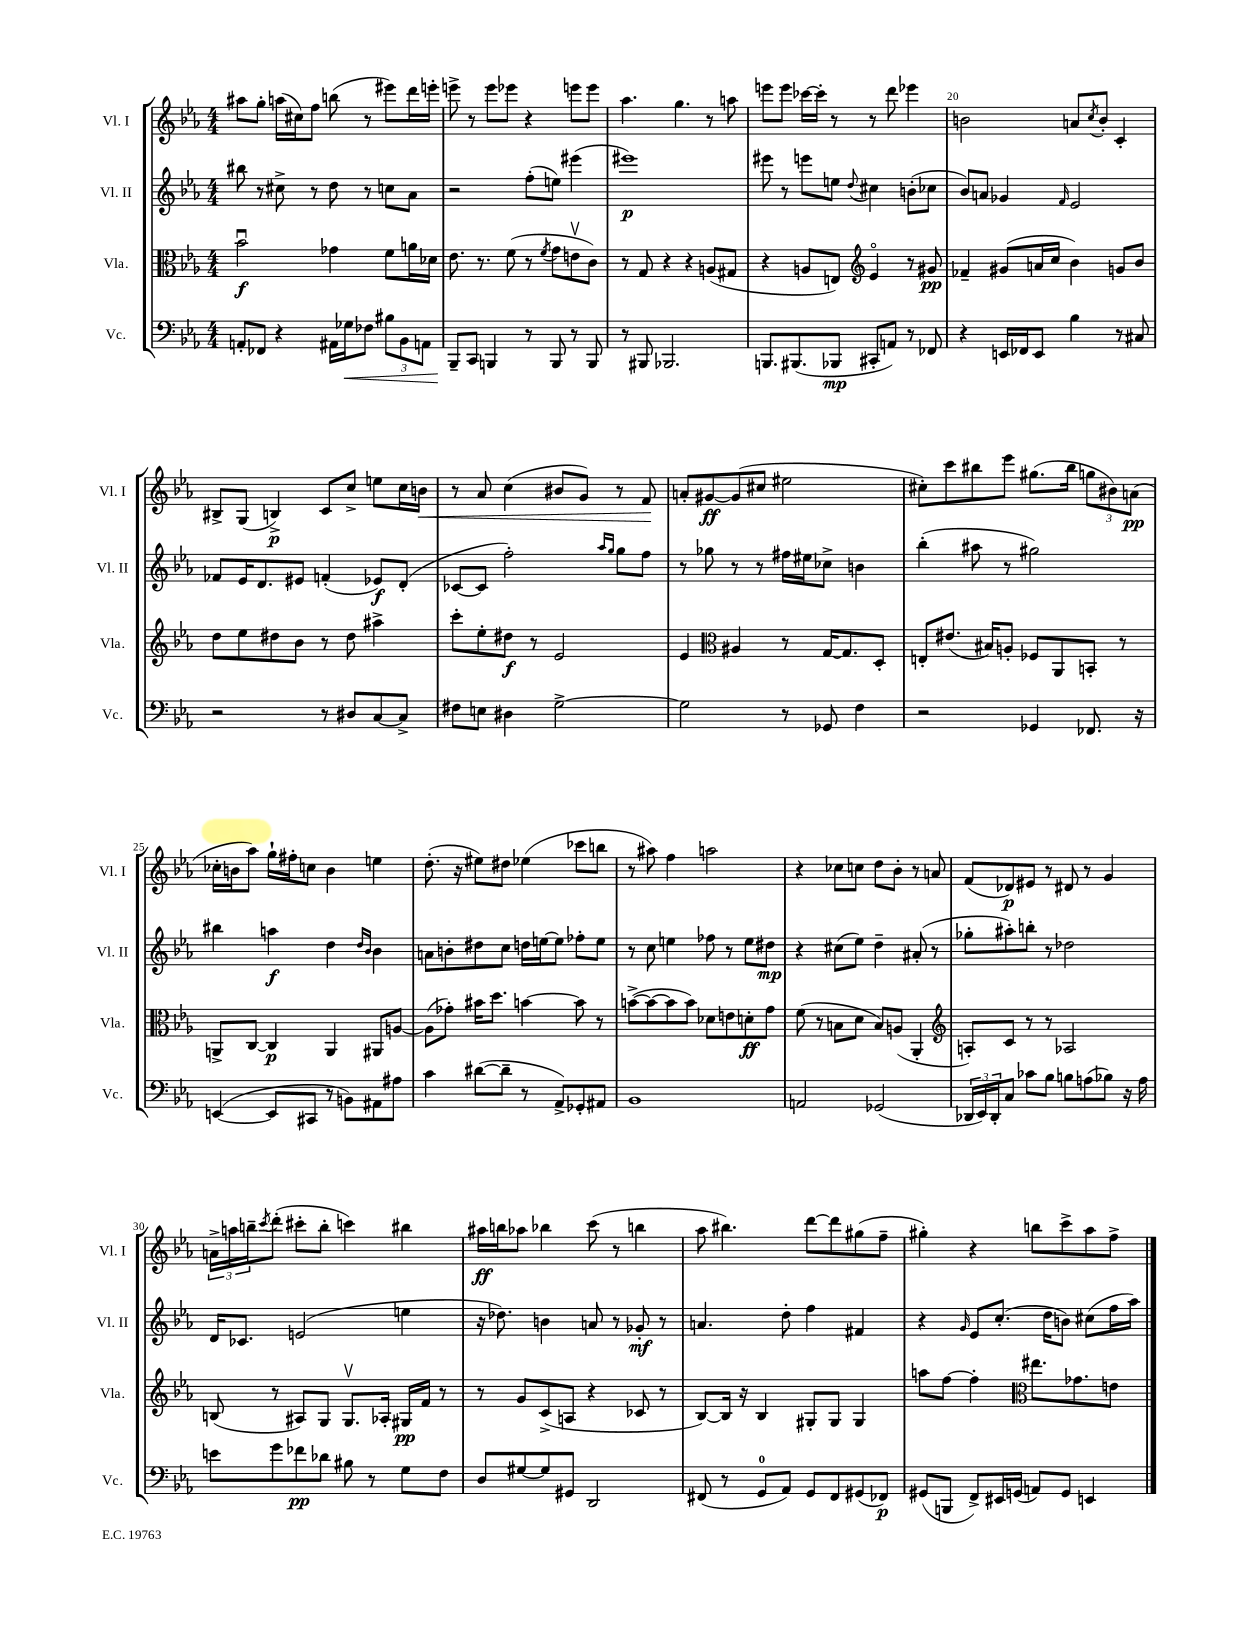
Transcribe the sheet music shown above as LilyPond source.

<<
\new StaffGroup <<
\new Staff = "s0" \with { instrumentName = "Vl. I" shortInstrumentName = "Vl. I" } {
    \clef treble \key ees \major \numericTimeSignature \time 4/4
    ais''8 g''8-. a''16( cis''16) f''8 b''8( r8 eis'''8) d'''16 e'''16-. |
    e'''8-> r8 e'''8 ees'''8 r4 e'''8 e'''8 |
    aes''4. g''4. r8 a''8 |
    e'''8 e'''8 ces'''16~ ces'''16-. r8 r8 d'''8 ees'''4 |
    b'2 a'8 \acciaccatura { c''8 } b'8-. c'4-. |
    bis8-> g8( b4->\p) c'8 c''8-> e''8 c''16 b'16\< |
    r8 aes'8 c''4( bis'8 g'8) r8 f'8\! |
    a'8-. gis'8~\ff gis'8( cis''8 eis''2 |
    cis''8-.) c'''8 bis''8 ees'''8 gis''8.( bis''16 \tuplet 3/2 { g''8 bis'8) a'8\pp( } |
    ces''16-. b'16 aes''8) g''16-! fis''16-. c''8 b'4 e''4 |
    d''8.-.( r16 eis''8) dis''8 ees''4( ces'''8 b''8 |
    r8 ais''8) f''4 a''2 |
    r4 ces''8 c''8 d''8 bes'8-. r8 a'8 |
    f'8( des'8\p) eis'8 r8 dis'8 r8 g'4 |
    \tuplet 3/2 { a'16-> a''16 b''16-- } \acciaccatura { c'''8 } d'''8-.( cis'''8-. b''8-. c'''4) bis''4 |
    ais''16\ff b''16 aes''8 bes''4 c'''8( r8 b''4 |
    aes''8 bis''4.) d'''8~ d'''8 gis''8( f''8-- |
    gis''4-.) r4 b''8 c'''8-> aes''8 f''8-> \bar "|." |
}
\new Staff = "s1" \with { instrumentName = "Vl. II" shortInstrumentName = "Vl. II" } {
    \clef treble \key ees \major \numericTimeSignature \time 4/4
    bis''8 r8 cis''8-> r8 d''8 r8 c''8 aes'8 |
    r2 f''8-.( e''8) eis'''4( |
    eis'''1\p) |
    eis'''8 r8 e'''8 e''8 \appoggiatura { d''8 } cis''4 b'8-.( ces''8 |
    bes'8) a'8 ges'4 \grace { f'16 } ees'2 |
    fes'8 ees'16 d'8. eis'8 f'4-.( ees'8\f) d'8-.( |
    ces'8~ ces'8 f''2-.) \grace { aes''16 g''16 } g''8 f''8 |
    r8 ges''8 r8 r8 fis''16 eis''16 ces''8-> b'4 |
    bes''4-.( ais''8 r8 gis''2) |
    bis''4 a''4\f d''4 \grace { d''16 bes'16 } bes'4 |
    a'8 b'8-. dis''8 c''8 d''16 e''16~ e''8 fes''8-. e''8 |
    r8 c''8 e''4 fes''8 r8 e''8 dis''8\mp |
    r4 cis''8( ees''8) d''4-- ais'8-.( r8 |
    ges''8-. ais''8-.) b''8-. r8 des''2 |
    d'16 ces'8. e'2( e''4 |
    r16 des''8.) b'4 a'8 r8 ges'8-.\mf r8 |
    a'4. d''8-. f''4 fis'4 |
    r4 \grace { g'16 } ees'8 c''8.-.( d''16 b'8) cis''8( f''16 aes''16) \bar "|." |
}
\new Staff = "s2" \with { instrumentName = "Vla." shortInstrumentName = "Vla." } {
    \clef alto \key ees \major \numericTimeSignature \time 4/4
    bes'2\downbow\f ges'4 f'8 a'16 des'16 |
    ees'8. r8. f'8( r8 \acciaccatura { f'8 } g'8 e'8\upbow c'8) |
    r8 g8 r4 r4 a8( gis8 |
    r4 a8 e8) \clef treble ees'4\flageolet r8 gis'8\pp |
    fes'4-- gis'8( a'16 c''16 bes'4) g'8 bes'8 |
    d''8 ees''8 dis''8 bes'8 r8 dis''8 ais''4-> |
    c'''8-. ees''8-. dis''8\f r8 ees'2 |
    ees'4 \clef alto ais4 r8 g16~ g8. d8-. |
    e8-. eis'8.( bis16) a8-. fes8 aes,8 b,8-. r8 |
    a,8-> c8~ c4\p a,4 ais,8 a8~ |
    a8( ges'8-.) bis'16 d''8. b'4~ b'8 r8 |
    b'8~->( b'8~ b'8 b'8) des'8 e'8 d'8-.\ff g'8 |
    f'8( r8 b8 d'8 b8) a8( aes,4-. |
    \clef treble a8-.) c'8 r8 r8 aes2 |
    b8( r8 ais8) g8 g8.\upbow aes16-. gis16\pp f'16 r8 |
    r8 g'8 c'8->( a8 r4 ces'8 r8 |
    bes8~) bes16 r16 bes4 gis8-. gis8 gis4 |
    a''8 f''8~ f''4-. \clef alto eis''8. ges'8. e'8 \bar "|." |
}
\new Staff = "s3" \with { instrumentName = "Vc." shortInstrumentName = "Vc." } {
    \clef bass \key ees \major \numericTimeSignature \time 4/4
    a,8-. fes,8 r4 ais,16 ges16\< fes8 \tuplet 3/2 { bis8 bes,8 a,8 } |
    bes,,8--\! c,8 b,,4 r8 b,,8 r8 b,,8 |
    r8 bis,,8 bes,,2. |
    b,,8. bis,,8.( bes,,8\mp cis,8-. a,8) r8 fes,8 |
    r4 e,16 fes,16 e,8 bes4 r8 cis8 |
    r2 r8 dis8 c8~ c8-> |
    fis8 e8 dis4 g2~-> |
    g2 r8 ges,8 f4 |
    r2 ges,4 fes,8. r16 |
    e,4~( e,8 cis,8 r8 b,8) ais,8 ais8 |
    c'4 dis'8~( dis'8-- r8 aes,8->) ges,8-. ais,8 |
    bes,1 |
    a,2 ges,2( |
    \tuplet 3/2 { des,16 ees,16) des,16-. } c8 ces'8 bes8 b8 a8( bes8) r16 a16 |
    e'8 g'8 fes'8\pp des'8 bis8 r8 g8 f8 |
    d8 gis8~ gis8 gis,8 d,2 |
    fis,8( r8 g,8-0 aes,8) g,8 fis,8 gis,8( fes,8\p) |
    gis,8( b,,8 f,8->) eis,16 g,16( a,8) g,8 e,4 \bar "|." |
}
>>
>>
\layout { \context { \Score currentBarNumber = #16 \override BarNumber.break-visibility = ##(#f #t #t) barNumberVisibility = #(every-nth-bar-number-visible 5) } }
